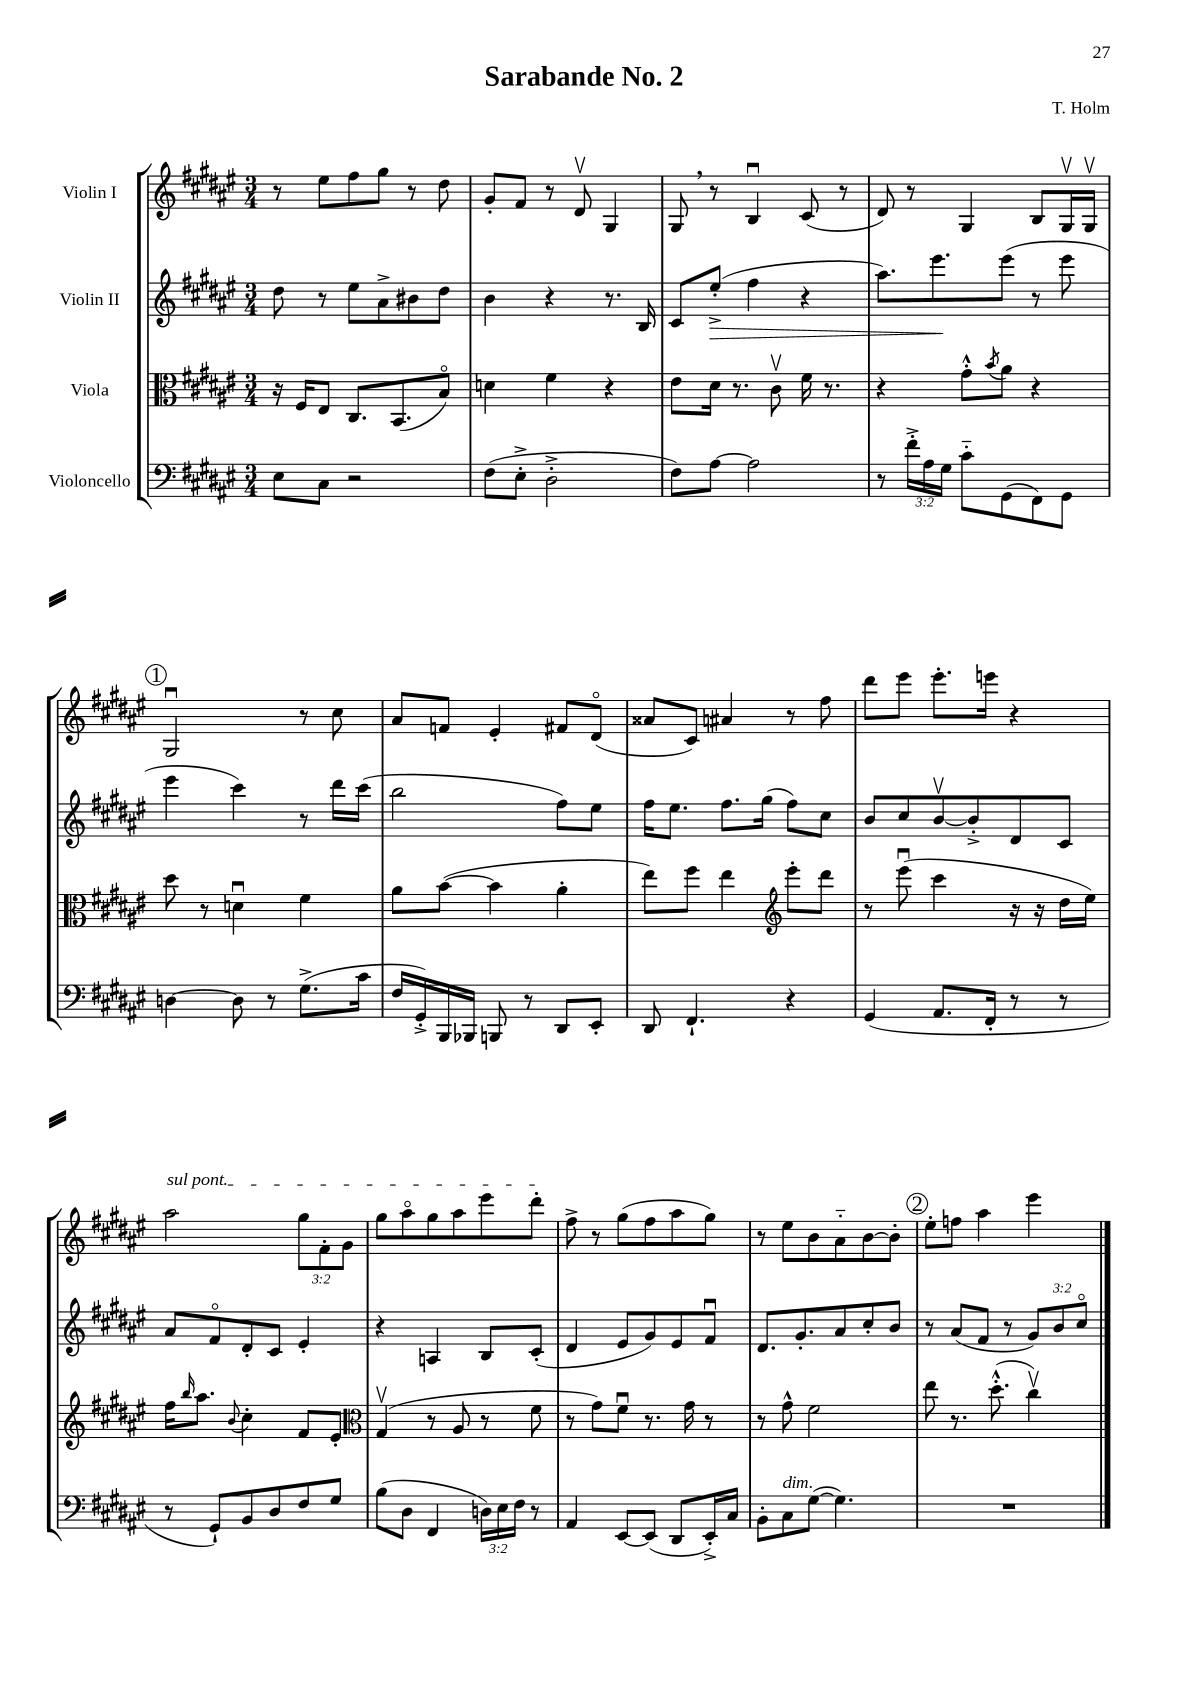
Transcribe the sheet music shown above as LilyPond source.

\header { title = "Sarabande No. 2" composer = "T. Holm" }
<<
\new StaffGroup <<
\new Staff = "s0" \with { instrumentName = "Violin I" } {
    \clef treble \key fis \major \numericTimeSignature \time 3/4 \override Staff.TupletNumber.text = #tuplet-number::calc-fraction-text
    r8 eis''8 fis''8 gis''8 r8 dis''8 |
    gis'8-. fis'8 r8 dis'8\upbow gis4 |
    gis8 \breathe r8 b4\downbow cis'8( r8 |
    dis'8) r8 gis4 b8 gis16\upbow gis16\upbow |
    \mark \markup { \circle "1" } gis2\downbow r8 cis''8 |
    ais'8 f'8 eis'4-. fis'8 dis'8\flageolet( |
    aisis'8 cis'8) ais'4 r8 fis''8 |
    dis'''8 eis'''8 eis'''8.-. e'''16 r4 |
    \once \override TextSpanner.bound-details.left.text = \markup { \italic "sul pont." } ais''2\startTextSpan \tuplet 3/2 { gis''8 fis'8-. gis'8 } |
    gis''8 ais''8\flageolet gis''8 ais''8 eis'''8 dis'''8-.\stopTextSpan |
    fis''8-> r8 gis''8( fis''8 ais''8 gis''8) |
    r8 eis''8 b'8 ais'8-_ b'8~ b'8-. |
    \mark \markup { \circle "2" } eis''8-. f''8 ais''4 eis'''4 \bar "|." |
}
\new Staff = "s1" \with { instrumentName = "Violin II" } {
    \clef treble \key fis \major \numericTimeSignature \time 3/4 \override Staff.TupletNumber.text = #tuplet-number::calc-fraction-text
    dis''8 r8 eis''8 ais'8-> bis'8 dis''8 |
    b'4 r4 r8. b16 |
    cis'8 eis''8-.->\>( fis''4 r4 |
    ais''8.) eis'''8.\! eis'''8( r8 eis'''8 |
    \mark \markup { \circle "1" } eis'''4 cis'''4) r8 dis'''16 cis'''16( |
    b''2 fis''8) eis''8 |
    fis''16 eis''8. fis''8. gis''16( fis''8) cis''8 |
    b'8 cis''8 b'8~\upbow b'8-.-> dis'8 cis'8 |
    ais'8 fis'8\flageolet dis'8-. cis'8 eis'4-. |
    r4 a4 b8 cis'8-.( |
    dis'4 eis'8 gis'8) eis'8 fis'8\downbow |
    dis'8. gis'8.-. ais'8 cis''8-. b'8 |
    \mark \markup { \circle "2" } r8 ais'8( fis'8 r8 \tuplet 3/2 { gis'8) b'8 cis''8\flageolet } \bar "|." |
}
\new Staff = "s2" \with { instrumentName = "Viola" } {
    \clef alto \key fis \major \numericTimeSignature \time 3/4
    r16 fis16 eis8 cis8. b,8.( b8\flageolet) |
    d'4 fis'4 r4 |
    eis'8 dis'16 r8. cis'8\upbow fis'16 r8. |
    r4 gis'8-.-^ \acciaccatura { b'8 } ais'8 r4 |
    \mark \markup { \circle "1" } dis''8 r8 d'4\downbow fis'4 |
    ais'8 b'8~( b'4 ais'4-. |
    eis''8) fis''8 eis''4 \clef treble eis'''8-. dis'''8 |
    r8 eis'''8\downbow( cis'''4 r16 r16 dis''16 eis''16) |
    fis''16 \grace { b''16 } ais''8. \appoggiatura { b'8 } cis''4-. fis'8 eis'8-. |
    \clef alto gis4\upbow( r8 ais8 r8 fis'8 |
    r8 gis'8) fis'8\downbow r8. gis'16 r8 |
    r8 gis'8-^ fis'2 |
    \mark \markup { \circle "2" } eis''8 r8. dis''8.-.-^( cis''4\upbow) \bar "|." |
}
\new Staff = "s3" \with { instrumentName = "Violoncello" } {
    \clef bass \key fis \major \numericTimeSignature \time 3/4 \override Staff.TupletNumber.text = #tuplet-number::calc-fraction-text
    eis8 cis8 r2 |
    fis8( eis8-.-> dis2-.-> |
    fis8) ais8~ ais2 |
    r8 \tuplet 3/2 { fis'16-.-> ais16 gis16 } cis'8-_ gis,8( fis,8) gis,8 |
    \mark \markup { \circle "1" } d4~ d8 r8 gis8.->( cis'16 |
    fis16 gis,16-.->) b,,16 bes,,16 b,,8 r8 dis,8 eis,8-. |
    dis,8 fis,4.-! r4 |
    gis,4( ais,8. fis,16-. r8 r8 |
    r8 gis,8-!) b,8 dis8 fis8 gis8 |
    b8( dis8 fis,4 \tuplet 3/2 { d16) eis16 fis16 } r8 |
    ais,4 eis,8~ eis,8( dis,8 eis,16-.->) cis16 |
    b,8-. cis8^\markup { \italic "dim." } gis8~( gis4.) |
    \mark \markup { \circle "2" } R2. \bar "|." |
}
>>
>>
\layout { \context { \Score \remove "Bar_number_engraver" } }
